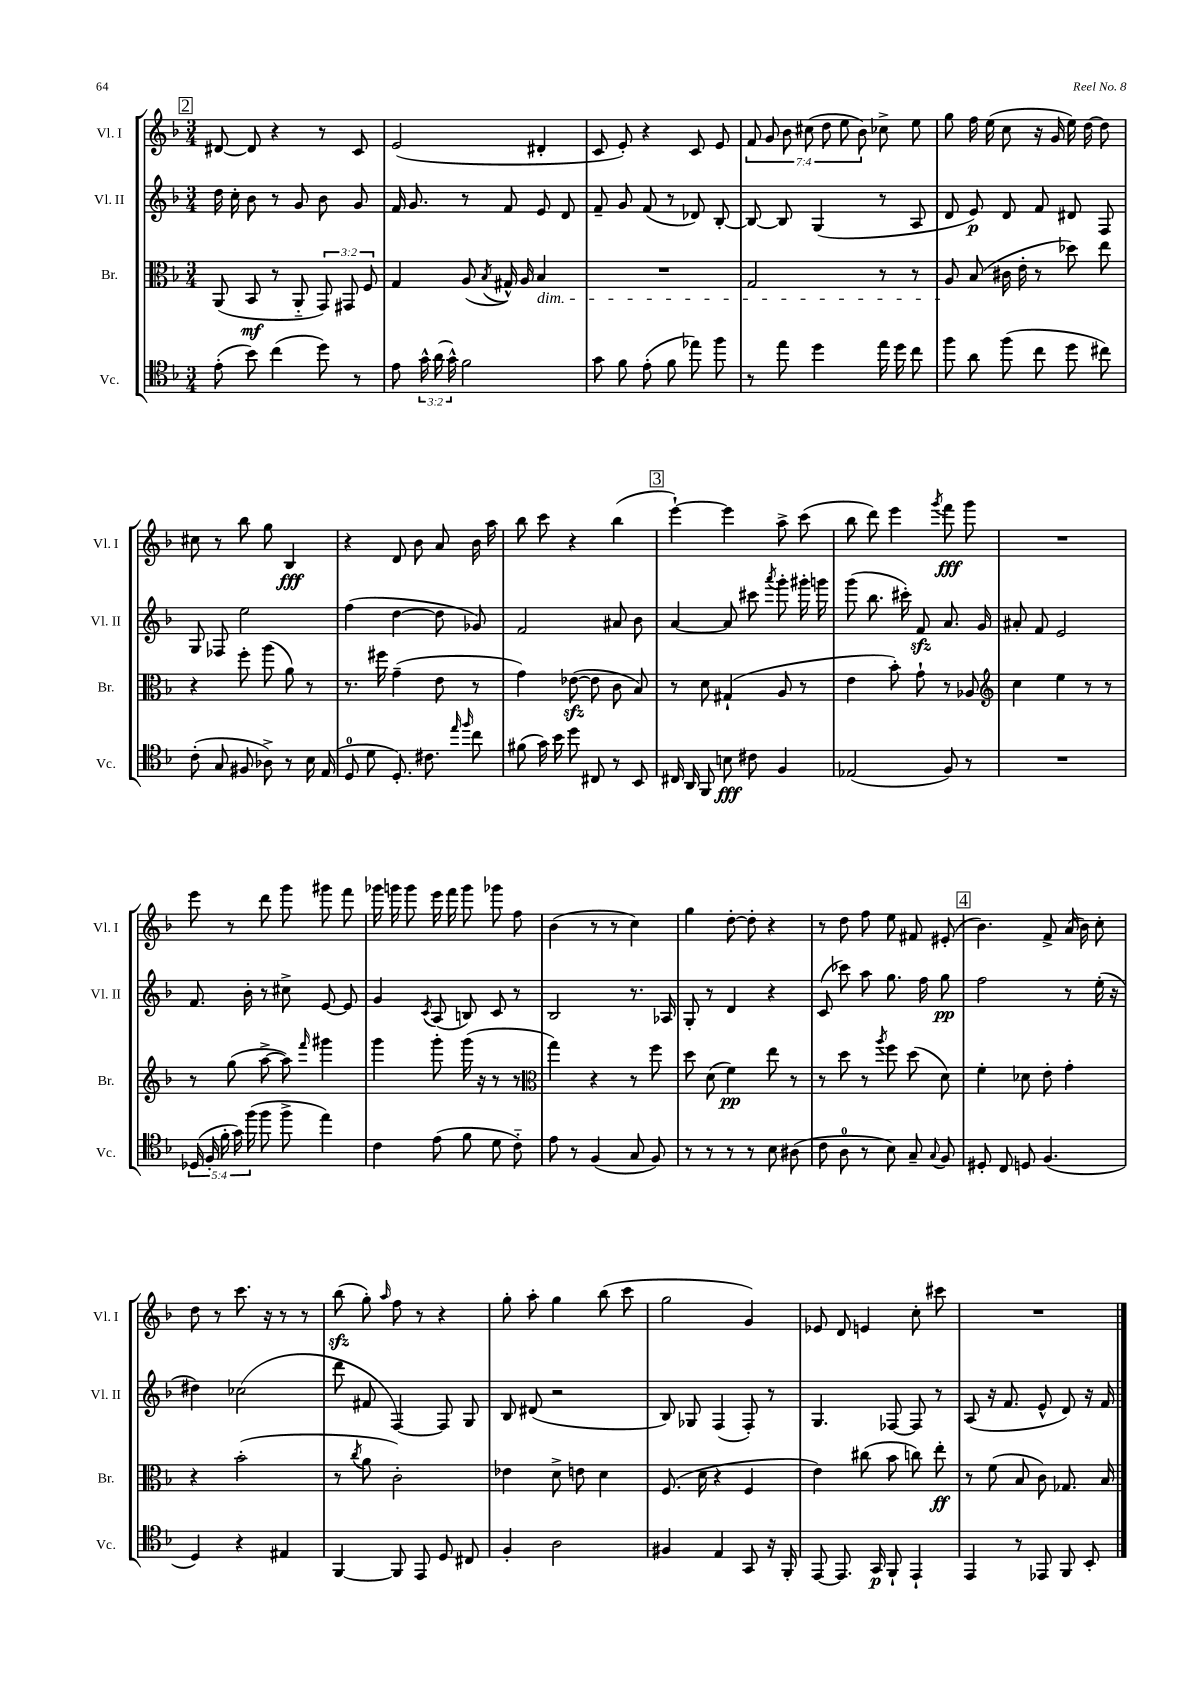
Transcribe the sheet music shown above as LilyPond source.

<<
\new StaffGroup <<
\new Staff = "s0" \with { instrumentName = "Vl. I" shortInstrumentName = "Vl. I" } {
    \clef treble \key f \major \numericTimeSignature \time 3/4 \override Staff.TupletNumber.text = #tuplet-number::calc-fraction-text
    \autoBeamOff \mark \markup { \box "2" } dis'8~ dis'8 r4 r8 c'8 |
    e'2( dis'4-. |
    c'8 e'8-.) r4 c'8 e'8 |
    \tuplet 7/4 { f'8 g'8 bes'8 cis''8( d''8 e''8 bes'8) } ces''8-> e''8 |
    g''8 f''16 e''16( c''8 r16 g'16 e''16) d''16~ d''8 |
    cis''8 r8 bes''8 g''8 bes4\fff |
    r4 d'8 bes'8 a'8 bes'16 a''16 |
    bes''8 c'''8 r4 bes''4( |
    \mark \markup { \box "3" } e'''4~-!) e'''4 a''8-> c'''8( |
    bes''8 d'''8) e'''4 \acciaccatura { g'''8 } f'''8\fff g'''8 |
    R2. |
    e'''8 r8 d'''8 g'''8 gis'''8 f'''8 |
    ges'''16 g'''16 g'''8 e'''16 f'''16 g'''8 ges'''8 f''8 |
    bes'4( r8 r8 c''4) |
    g''4 d''8~-. d''8-. r4 |
    r8 d''8 f''8 e''8 fis'8 eis'8-.( |
    \mark \markup { \box "4" } bes'4.) f'8-> a'16( bes'16) c''8-. |
    d''8 r8 c'''8. r16 r8 r8 |
    bes''8\sfz( g''8-.) \grace { a''16 } f''8 r8 r4 |
    g''8-. a''8-. g''4 bes''8( c'''8 |
    g''2 g'4) |
    ees'8 d'8 e'4 c''8-. cis'''8 |
    R2. \bar "|." |
}
\new Staff = "s1" \with { instrumentName = "Vl. II" shortInstrumentName = "Vl. II" } {
    \clef treble \key f \major \numericTimeSignature \time 3/4
    \autoBeamOff \mark \markup { \box "2" } d''16 c''16-. bes'8 r8 g'8 bes'8 g'8 |
    f'16 g'8. r8 f'8 e'8 d'8 |
    f'8-- g'8 f'8( r8 des'8) bes8~-. |
    bes8~ bes8 g4( r8 a8 |
    d'8 e'8\p) d'8 f'8 dis'8 f8 |
    g8 fes8 e''2 |
    f''4( d''4~ d''8 ges'8) |
    f'2 ais'8 bes'8 |
    \mark \markup { \box "3" } a'4~ a'8 cis'''8 \acciaccatura { a'''8 } g'''8-. gis'''16-. g'''16 |
    g'''8( bes''8. cis'''16-.) f'8\sfz a'8. g'16 |
    ais'8-. f'8 e'2 |
    f'8. bes'16-. r8 cis''8-> e'8~ e'8 |
    g'4 \acciaccatura { c'8 } a8( b8) c'8 r8 |
    bes2 r8. aes16 |
    g8-. r8 d'4 r4 |
    c'8( ces'''8) a''8 g''8. f''16 g''8\pp |
    \mark \markup { \box "4" } f''2 r8 e''16-.( r16 |
    dis''4) ces''2( |
    d'''8 fis'8 f4~) f8 g8 |
    bes8 dis'8( r2 |
    bes8) ges8 f4( f8-.) r8 |
    g4. fes8~ fes8 r8 |
    a8( r16 f'8. e'8-^ d'8) r16 f'16 \bar "|." |
}
\new Staff = "s2" \with { instrumentName = "Br." shortInstrumentName = "Br." } {
    \clef alto \key f \major \numericTimeSignature \time 3/4 \override Staff.TupletNumber.text = #tuplet-number::calc-fraction-text
    \autoBeamOff \mark \markup { \box "2" } a,8( bes,8\mf r8 a,8-_ \tuplet 3/2 { g,8) gis,8 f8 } |
    g4 a8( \acciaccatura { bes8 } gis16-^) a16 bes4\dim |
    R2. |
    g2 r8 r8 |
    a8\! bes8( cis'16 e'16-. r8 des''8) e''8 |
    r4 f''8-. a''8( a'8) r8 |
    r8. fis''16 g'4--( e'8 r8 |
    g'4) ees'8~\sfz( ees'8 c'8 bes8) |
    \mark \markup { \box "3" } r8 d'8 gis4-!( a8 r8 |
    e'4 bes'8-.) g'8-! r8 aes8 |
    \clef treble c''4 e''4 r8 r8 |
    r8 g''8( a''8~-> a''8) \grace { f'''16 } gis'''4 |
    g'''4 g'''8-. g'''16( r16 r8 r8 |
    \clef alto g''4) r4 r8 f''8 |
    d''8 d'8( f'4\pp) e''8 r8 |
    r8 d''8 r8 \acciaccatura { a''8 } f''8 d''8( d'8) |
    \mark \markup { \box "4" } f'4-. des'8 e'8-. g'4-. |
    r4 bes'2-.( |
    r8 \acciaccatura { c''8 } a'8 c'2-.) |
    ees'4 d'8-> e'8 d'4 |
    f8.( d'16 r4 f4 |
    e'4) cis''8( bes'8 c''8) e''8-.\ff |
    r8 f'8( bes8 c'8) ges8. bes16 \bar "|." |
}
\new Staff = "s3" \with { instrumentName = "Vc." shortInstrumentName = "Vc." } {
    \clef tenor \key f \major \numericTimeSignature \time 3/4 \override Staff.TupletNumber.text = #tuplet-number::calc-fraction-text
    \autoBeamOff \mark \markup { \box "2" } e'8-.( bes'8) c''4( d''8) r8 |
    e'8 \tuplet 3/2 { g'16-^ a'16( g'16-^) } f'2 |
    g'8 f'8 e'8-.( f'8 ees''8) f''8 |
    r8 e''8 d''4 e''16 d''16 c''8 |
    f''8 a'8 f''8( c''8 d''8 cis''8) |
    c'8-.( g8 fis8 aes8->) r8 bes16 e16( |
    d8-0 d'8 d8.-.) cis'8. \grace { e''16 f''16 } c''8 |
    fis'8( g'16) bes'16 d''8 cis8 r8 bes,8 |
    \mark \markup { \box "3" } cis16 a,16 f,8 b8\fff cis'8 f4 |
    ees2( f8) r8 |
    R2. |
    \tuplet 5/4 { des16( f16-. f'16-. g'16) f''16( } f''8 f''8-> e''4) |
    c'4 e'8( f'8 d'8 c'8-_) |
    e'8 r8 f4( g8 f8) |
    r8 r8 r8 r8 bes8 ais8( |
    c'8 a8-0 r8 bes8) g8-- \appoggiatura { g8 } f8 |
    \mark \markup { \box "4" } dis8-. c8 d8 f4.( |
    d4) r4 eis4 |
    f,4~ f,8 e,8 d8 cis8 |
    f4-. a2 |
    fis4 e4 g,8 r16 f,16-. |
    e,8~ e,8. g,16\p f,8-! e,4-! |
    e,4 r8 ees,8 f,8 bes,8-. \bar "|." |
}
>>
>>
\layout { \context { \Score \remove "Bar_number_engraver" } }
